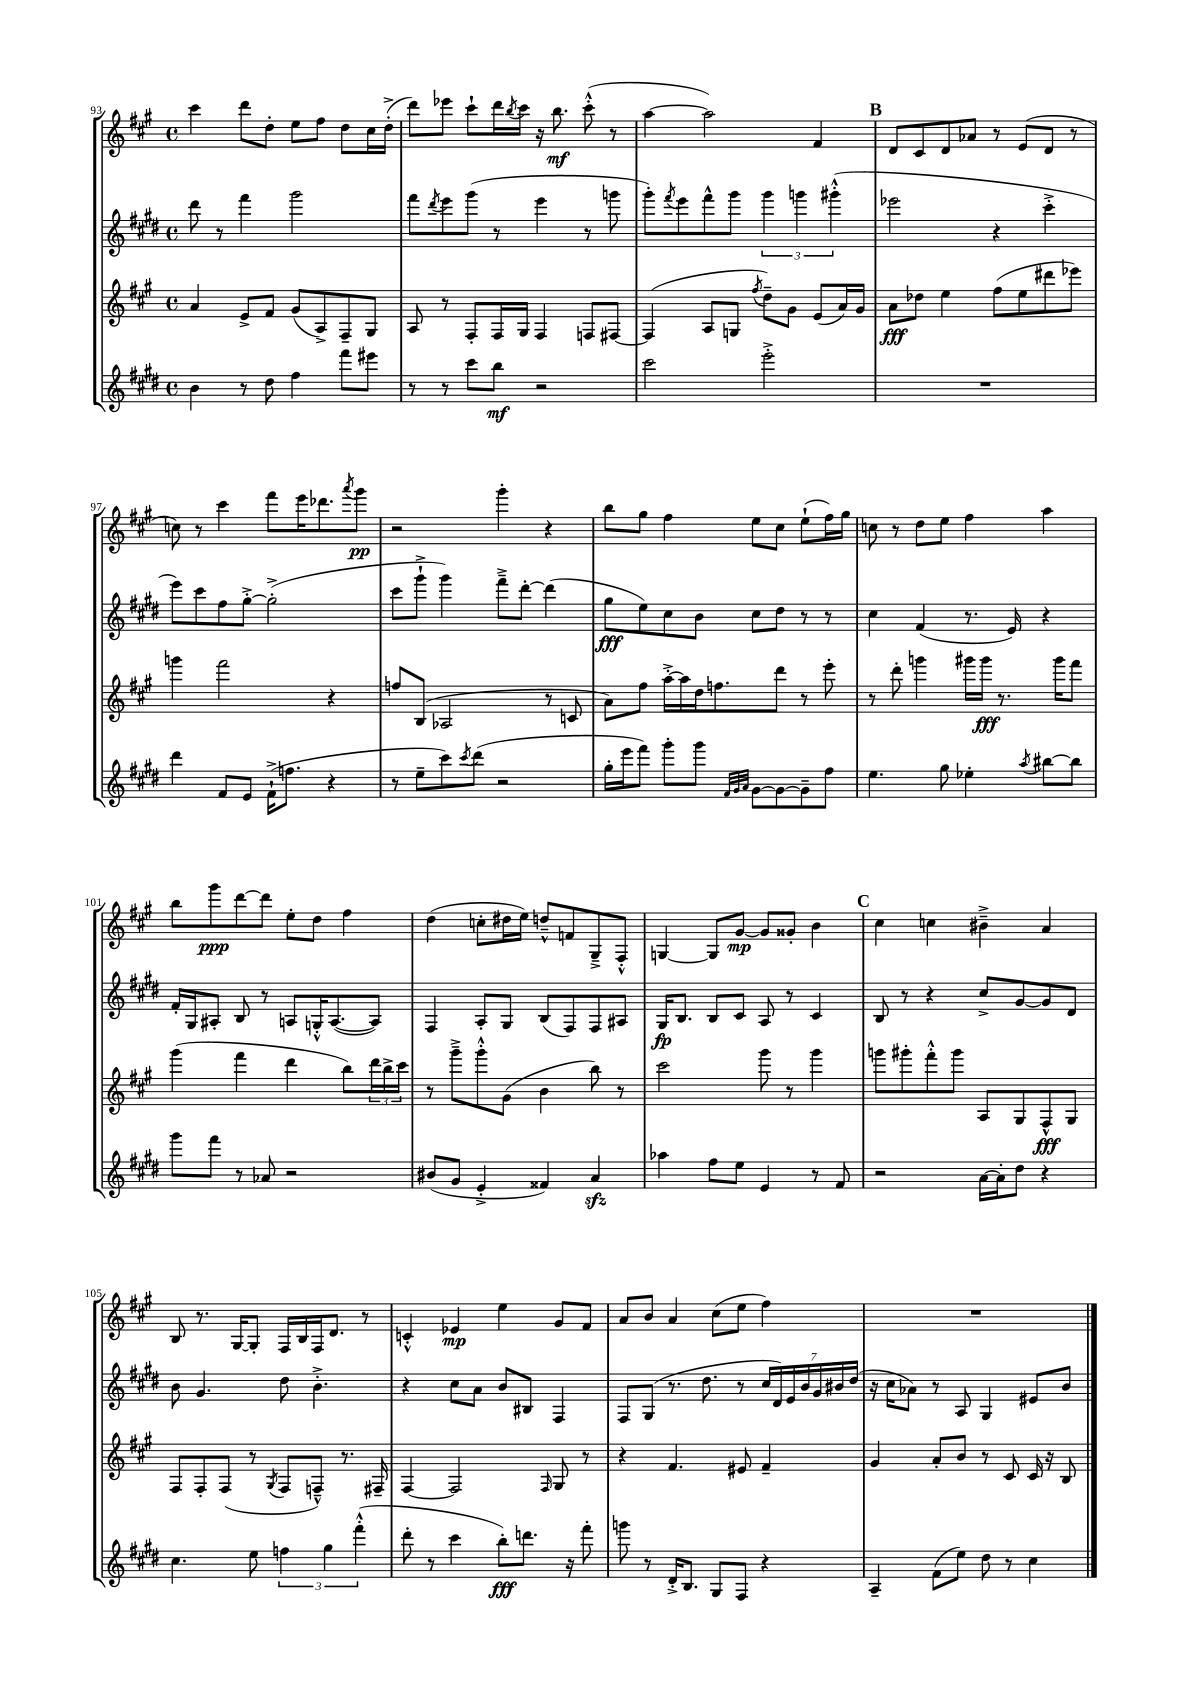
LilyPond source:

<<
\new StaffGroup <<
\new Staff = "s0" {
    \clef treble \key a \major \defaultTimeSignature \time 4/4
    cis'''4 d'''8 d''8-. e''8 fis''8 d''8 cis''16 d''16-.->( |
    d'''8) ees'''8 cis'''8-! d'''16 \acciaccatura { b''8 } cis'''16 r16 b''8.\mf cis'''8-.-^( r8 |
    a''4~ a''2) fis'4 |
    \mark \markup { \bold "B" } d'8 cis'8 d'8 aes'8 r8 e'8( d'8 r8 |
    c''8) r8 cis'''4 fis'''8 e'''16 des'''8. \acciaccatura { a'''8 } gis'''8\pp |
    r2 gis'''4-. r4 |
    b''8 gis''8 fis''4 e''8 cis''8 e''8-!( fis''16) gis''16 |
    c''8 r8 d''8 e''8 fis''4 a''4 |
    b''8 gis'''8\ppp d'''8~ d'''8 e''8-. d''8 fis''4 |
    d''4( c''8-. dis''16 e''16) d''8---^ f'8 gis8---> fis8-.-^ |
    g4~ g8 gis'8~\mp gis'8 gisis'8-. b'4 |
    \mark \markup { \bold "C" } cis''4 c''4 bis'4---> a'4 |
    b8 r8. gis16~ gis8-. fis16 b16 fis16 d'8. r8 |
    c'4-.-^ ees'4\mp e''4 gis'8 fis'8 |
    a'8 b'8 a'4 cis''8( e''8 fis''4) |
    R1 \bar "|." |
}
\new Staff = "s1" {
    \clef treble \key e \major \defaultTimeSignature \time 4/4
    dis'''8 r8 fis'''4 gis'''2 |
    fis'''8 \acciaccatura { dis'''8 } e'''8 gis'''8( r8 e'''4 r8 g'''8 |
    gis'''8-.) \acciaccatura { fis'''8 } e'''8 fis'''8-^ gis'''8 \tuplet 3/2 { gis'''4 g'''4 gis'''4-.-^( } |
    \mark \markup { \bold "B" } ees'''2 r4 cis'''4-.-> |
    e'''8) cis'''8 fis''8 gis''8~-.-> gis''2-.->( |
    cis'''8 gis'''8-!-> gis'''4) fis'''8---> dis'''8~-. dis'''4( |
    gis''8\fff e''8) cis''8 b'8 cis''8 dis''8 r8 r8 |
    cis''4 fis'4( r8. e'16) r4 |
    fis'16-. gis16 ais8-. b8 r8 a8 g16-.-^ a8.~( a8) |
    fis4 a8-. gis8 b8( fis8) fis8 ais8 |
    gis16\fp b8. b8 cis'8 a8 r8 cis'4 |
    \mark \markup { \bold "C" } b8 r8 r4 cis''8-> gis'8~ gis'8 dis'8 |
    b'8 gis'4. dis''8 b'4.-.-> |
    r4 cis''8 a'8 b'8 bis8 fis4 |
    fis8 gis8( r8. dis''8. r8 \tuplet 7/4 { cis''16 dis'16) e'16 b'16 gis'16 bis'16 dis''16( } |
    r16 cis''16 aes'8) r8 a8 gis4 eis'8 b'8 \bar "|." |
}
\new Staff = "s2" {
    \clef treble \key a \major \defaultTimeSignature \time 4/4
    a'4 e'8-> fis'8 gis'8( a8->) fis8-- gis8 |
    a8 r8 fis8-. fis16 gis16 fis4 f8 fis8~ |
    fis4( a8 g8 \acciaccatura { fis''8 } d''8--) gis'8 e'8( a'16) gis'16 |
    \mark \markup { \bold "B" } a'8\fff des''8 e''4 fis''8( e''8 dis'''8 ees'''8) |
    g'''4 fis'''2 r4 |
    f''8 b8( aes2 r8 c'8 |
    a'8) fis''8 a''16~-.-> a''16 d''16 f''8. d'''8 r8 e'''8-. |
    r8 d'''8-. g'''4 gis'''16 gis'''16\fff r8. gis'''16 fis'''8 |
    gis'''4( fis'''4 d'''4 b''8) \tuplet 3/2 { d'''16 b''16-> cis'''16 } |
    r8 gis'''8---> gis'''8-.-^ gis'8( b'4 b''8) r8 |
    cis'''2 gis'''8 r8 gis'''4 |
    \mark \markup { \bold "C" } g'''8 gis'''8-. fis'''8-.-^ gis'''8 a8 gis8 fis8-^\fff gis8 |
    fis8 fis8-. fis8( r8 \acciaccatura { gis8 } fis8 f8---^) r8. fis16-- |
    fis4~ fis2 \grace { fis16 } gis8 r8 |
    r4 fis'4. eis'8 fis'4-- |
    gis'4 a'8-. b'8 r8 cis'8 cis'16 r16 b8 \bar "|." |
}
\new Staff = "s3" {
    \clef treble \key e \major \defaultTimeSignature \time 4/4
    b'4 r8 dis''8 fis''4 fis'''8 eis'''8 |
    r8 r8 cis'''8 b''8\mf r2 |
    cis'''2 e'''2-.-> |
    \mark \markup { \bold "B" } R1 |
    dis'''4 fis'8 e'8 fis'16-!->( f''8. r4 |
    r8 e''8-- cis'''8) \acciaccatura { cis'''8 } dis'''8( r2 |
    gis''16-. e'''16 fis'''8) gis'''8-. gis'''8 \grace { fis'32 gis'32 a'32 } gis'8~ gis'8~ gis'8-- fis''8 |
    e''4. gis''8 ees''4-. \acciaccatura { a''8 } bis''8~ bis''8 |
    gis'''8 fis'''8 r8 aes'8 r2 |
    bis'8( gis'8 e'4-.-> fisis'4) a'4\sfz |
    aes''4 fis''8 e''8 e'4 r8 fis'8 |
    \mark \markup { \bold "C" } r2 a'16~ a'16-. dis''8 r4 |
    cis''4. e''8 \tuplet 3/2 { f''4 gis''4 fis'''4-.-^( } |
    dis'''8-. r8 cis'''4 b''8-.\fff) d'''8. r16 fis'''8-. |
    g'''8 r8 dis'16-.-> b8. gis8 fis8 r4 |
    a4-- fis'8( e''8) dis''8 r8 cis''4 \bar "|." |
}
>>
>>
\layout { \context { \Score currentBarNumber = #93 } }
